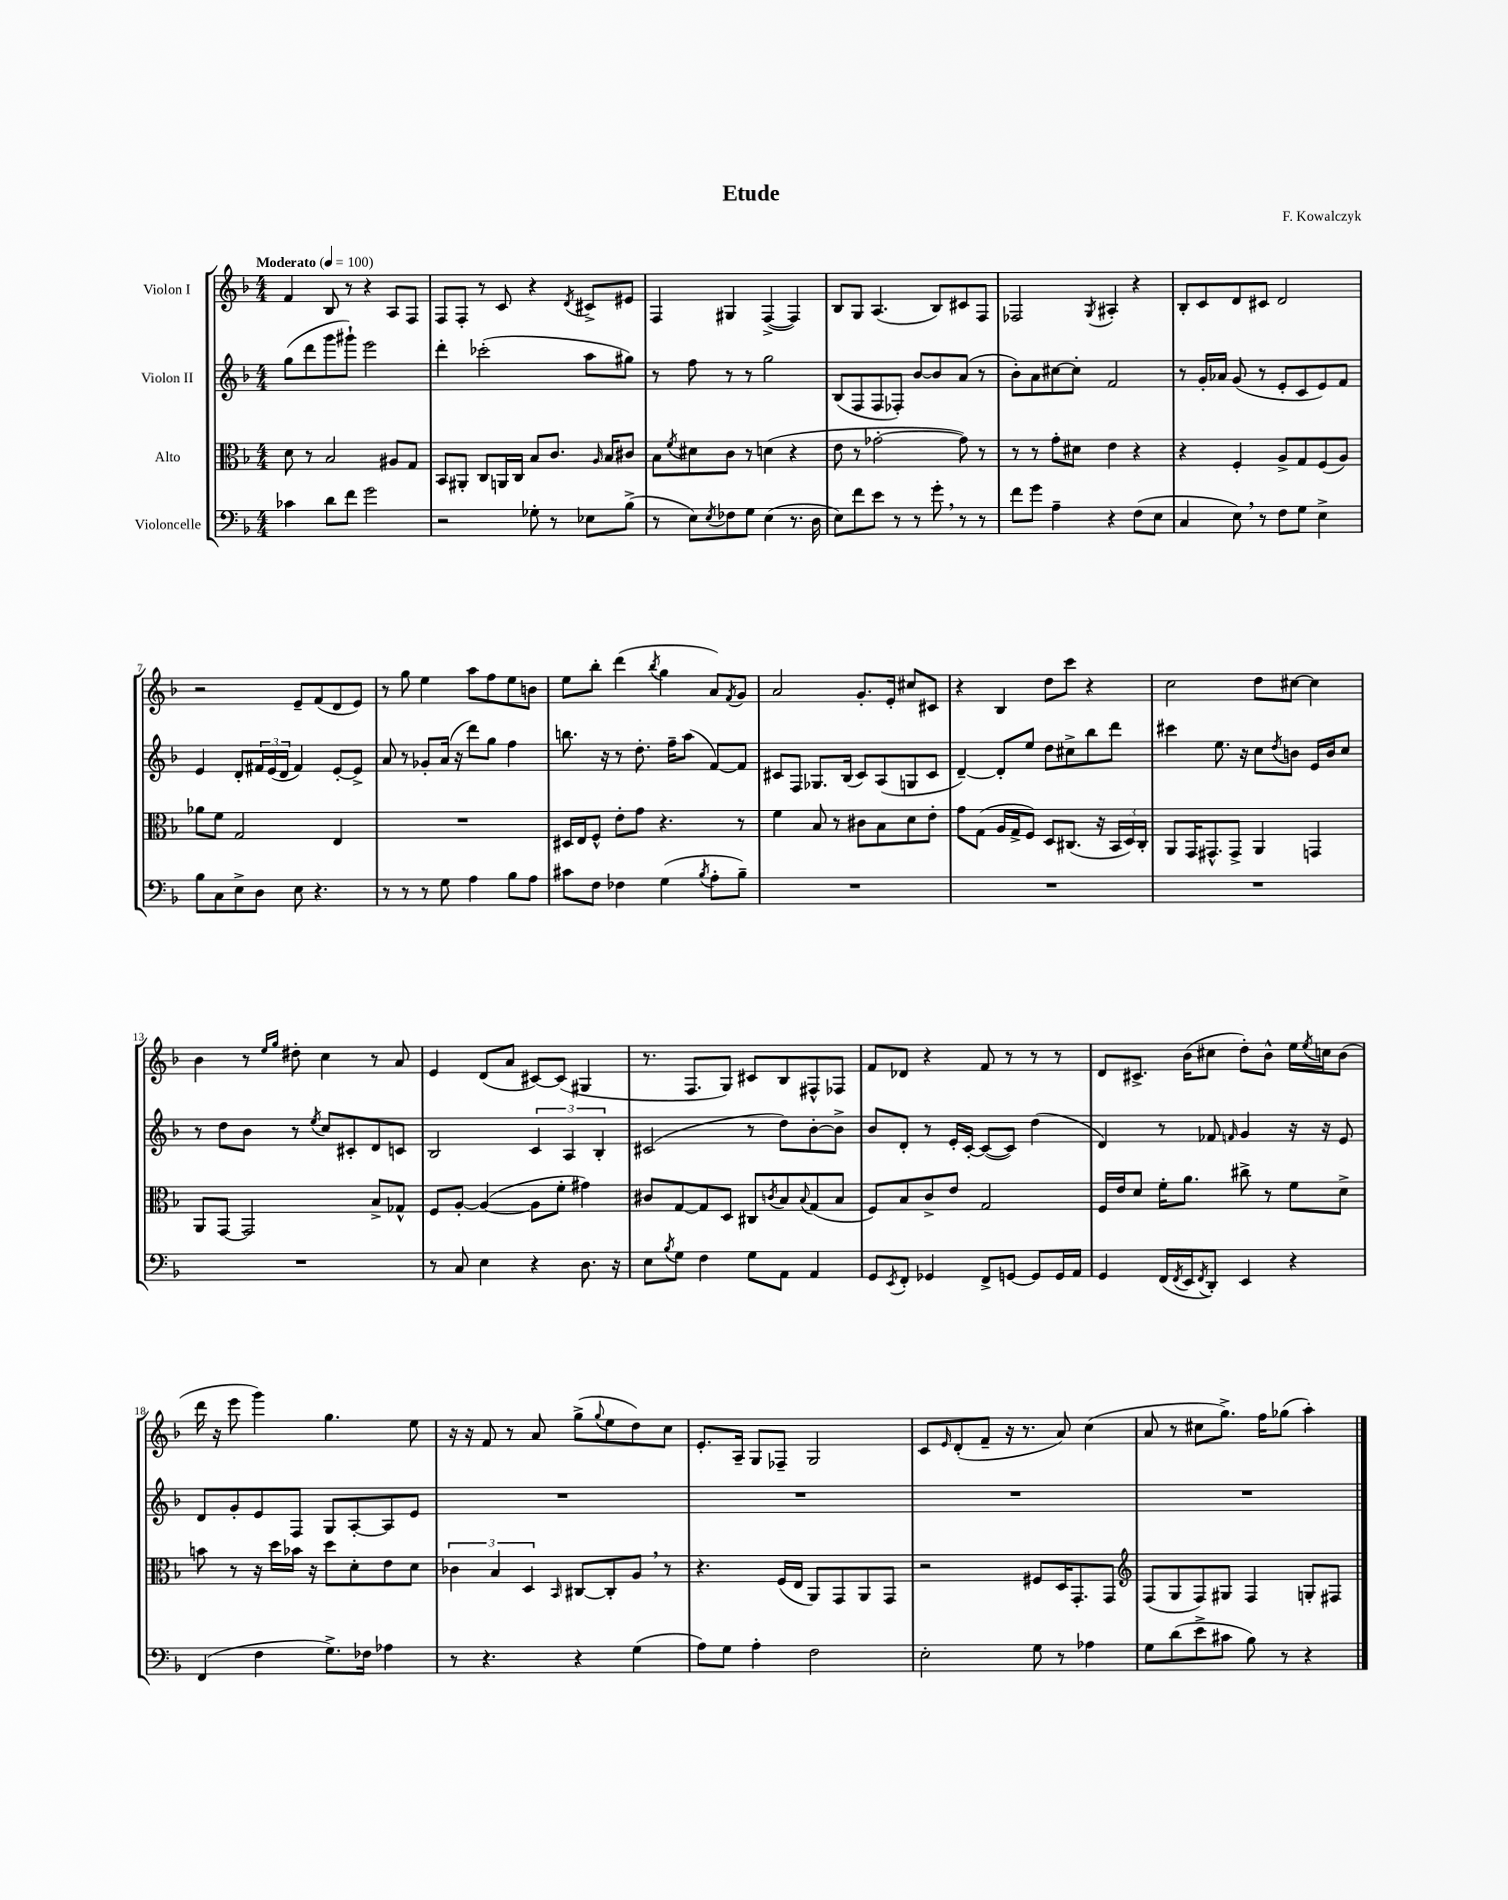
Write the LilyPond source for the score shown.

\header { title = "Etude" composer = "F. Kowalczyk" }
<<
\new StaffGroup <<
\new Staff = "s0" \with { instrumentName = "Violon I" } {
    \clef treble \key f \major \numericTimeSignature \time 4/4 \tempo "Moderato" 4 = 100
    f'4 bes8 r8 r4 a8 f8 |
    f8 f8-. r8 c'8 r4 \acciaccatura { d'8 } cis'8-> eis'8 |
    f4 gis4 f4~->( f4) |
    bes8 g8 a4.( bes8) cis'8 f8 |
    fes2 \acciaccatura { g8 } ais4-. r4 |
    bes8-. c'8 d'8 cis'8 d'2 |
    r2 e'8-- f'8( d'8 e'8) |
    r8 g''8 e''4 a''8 f''8 e''8 b'8 |
    e''8 bes''8-. d'''4( \acciaccatura { bes''8 } g''4 a'8) \acciaccatura { f'8 } g'8 |
    a'2 g'8.-. e'16-. cis''8 cis'8 |
    r4 bes4 d''8 c'''8 r4 |
    c''2 d''8 cis''8~ cis''4 |
    bes'4 r8 \grace { e''16 g''16 } dis''8-. c''4 r8 a'8 |
    e'4 d'8( a'8 cis'8~) cis'8( gis4 |
    r8. f8. g8) cis'8 bes8 fis8-^ fes8 |
    f'8 des'8 r4 f'8 r8 r8 r8 |
    d'8 cis'8.-> bes'16( cis''8 d''8-.) bes'8-^ e''16 \acciaccatura { e''8 } c''16 bes'8( |
    d'''16 r16 e'''8 g'''4) g''4. e''8 |
    r16 r16 f'8 r8 a'8 g''8->( \appoggiatura { g''8 } e''8 d''8) c''8 |
    e'8.-. a16-- g8 fes8-- g2 |
    c'8 \grace { e'16 } d'8-.( f'8-- r16 r8. a'8) c''4( |
    a'8 r8 cis''8 g''8.->) f''16 ges''8( a''4-.) \bar "|." |
}
\new Staff = "s1" \with { instrumentName = "Violon II" } {
    \clef treble \key f \major \numericTimeSignature \time 4/4
    g''8( d'''8 g'''8 gis'''8-!) e'''2 |
    d'''4-. ces'''2-.( a''8 gis''8) |
    r8 f''8 r8 r8 g''2 |
    bes8( f8 f8 fes8-.) bes'8~ bes'8 a'8( r8 |
    bes'8-.) a'8 cis''8~ cis''8-. f'2 |
    r8 g'16-. aes'16 g'8( r8 e'8-. c'8 e'8) f'8 |
    e'4 d'8-. \tuplet 3/2 { fis'16 e'16( d'16 } fis'4) e'8~-. e'8-> |
    a'8 r8 ges'8-. a'16( r16 d'''8) g''8 f''4 |
    b''8. r16 r8 d''8.-. f''16-- a''8( f'8~) f'8 |
    cis'8 f8 ges8. bes16( cis'8) a8( g8 cis'8 |
    d'4~--) d'8-. e''8 d''8 cis''8-> bes''8 d'''8 |
    cis'''4 e''8. r16 c''8 \acciaccatura { d''8 } b'8 e'16 b'16 c''8 |
    r8 d''8 bes'8 r8 \acciaccatura { e''8 } c''8 cis'8-. d'8 c'8 |
    bes2 \tuplet 3/2 { c'4 a4 bes4-. } |
    cis'2( r8 d''8) bes'8~-. bes'8-> |
    bes'8 d'8-. r8 e'16-. c'16~-. c'8~( c'8) d''4( |
    d'4) r8 fes'8 \grace { f'16 } g'4 r16 r16 e'8 |
    d'8 g'8-. e'8 f8 g8 a8~-. a8 e'8 |
    R1 |
    R1 |
    R1 |
    R1 \bar "|." |
}
\new Staff = "s2" \with { instrumentName = "Alto" } {
    \clef alto \key f \major \numericTimeSignature \time 4/4
    d'8 r8 bes2 ais8 g8 |
    bes,8 ais,8-. c8 a,16 c16 bes8 c'8. \grace { a16 } bes16 cis'8 |
    bes8 \acciaccatura { f'8 } dis'8 c'8 r8 d'4( r4 |
    e'8 r8 ges'2~-. ges'8) r8 |
    r8 r8 g'8-. dis'8 e'4 r4 |
    r4 f4-. a8-> g8 f8( a8) |
    aes'8 f'8 g2 e4 |
    R1 |
    dis16 e16 f8-^ e'8-. g'8 r4. r8 |
    f'4 bes8 r8 cis'8 bes8 d'8 e'8-. |
    g'8 g8( a16 g16-> f8) d8 cis8.( r16 \tuplet 3/2 { bes,16 d16) cis16-. } |
    a,8 g,16 gis,8.-^ gis,8-> a,4 g,4 |
    a,8 g,8~ g,2 bes8-> ges8-^ |
    f8 a8~-. a4~( a8 f'8-. gis'4) |
    cis'8 g8~ g8 d8 cis8 \acciaccatura { c'8 } bes8 \appoggiatura { bes8 } g8( bes8 |
    f8) bes8 c'8-> e'8 g2 |
    f16 e'16 d'8 f'16-. a'8. cis''8-> r8 f'8 d'8-> |
    b'8 r8 r16 d''16 bes'16 r16 d''8 d'8-. e'8 d'8 |
    \tuplet 3/2 { ces'4 bes4 d4 } \grace { bes,16 } cis8~ cis8-. a8 \breathe r8 |
    r4. f16( e16 a,8) g,8 a,8 g,8 |
    r2 fis8 d16 g,8.-. g,8 |
    \clef treble f8( g8 f8) gis8 f4 g8-. fis8 \bar "|." |
}
\new Staff = "s3" \with { instrumentName = "Violoncelle" } {
    \clef bass \key f \major \numericTimeSignature \time 4/4
    ces'4 d'8 f'8 g'2 |
    r2 ges8-. r8 ees8 bes8->( |
    r8 e8) \acciaccatura { e8 } fes8 g8 e4( r8. d16 |
    e8) f'8 e'8 r8 r8 g'8-. \breathe r8 r8 |
    f'8 g'8 a4-- r4 f8( e8 |
    c4 e8) \breathe r8 f8 g8 e4-> |
    bes8 c8 e8-> d8 e8 r4. |
    r8 r8 r8 g8 a4 bes8 a8 |
    cis'8 f8 fes4 g4( \acciaccatura { bes8 } a8-. bes8--) |
    R1 |
    R1 |
    R1 |
    R1 |
    r8 c8 e4 r4 d8. r16 |
    e8 \acciaccatura { bes8 } g8 f4 g8 a,8 a,4 |
    g,8 \acciaccatura { e,8 } f,8-. ges,4 f,8-> g,8~ g,8 g,16 a,16 |
    g,4 f,16( \acciaccatura { f,8 } e,16 \acciaccatura { f,8 } d,8-.) e,4 r4 |
    f,4( f4 g8.->) fes16 aes4 |
    r8 r4. r4 g4( |
    a8) g8 a4-. f2 |
    e2-. g8 r8 aes4 |
    g8 d'8( e'8-> cis'8 bes8) r8 r4 \bar "|." |
}
>>
>>
